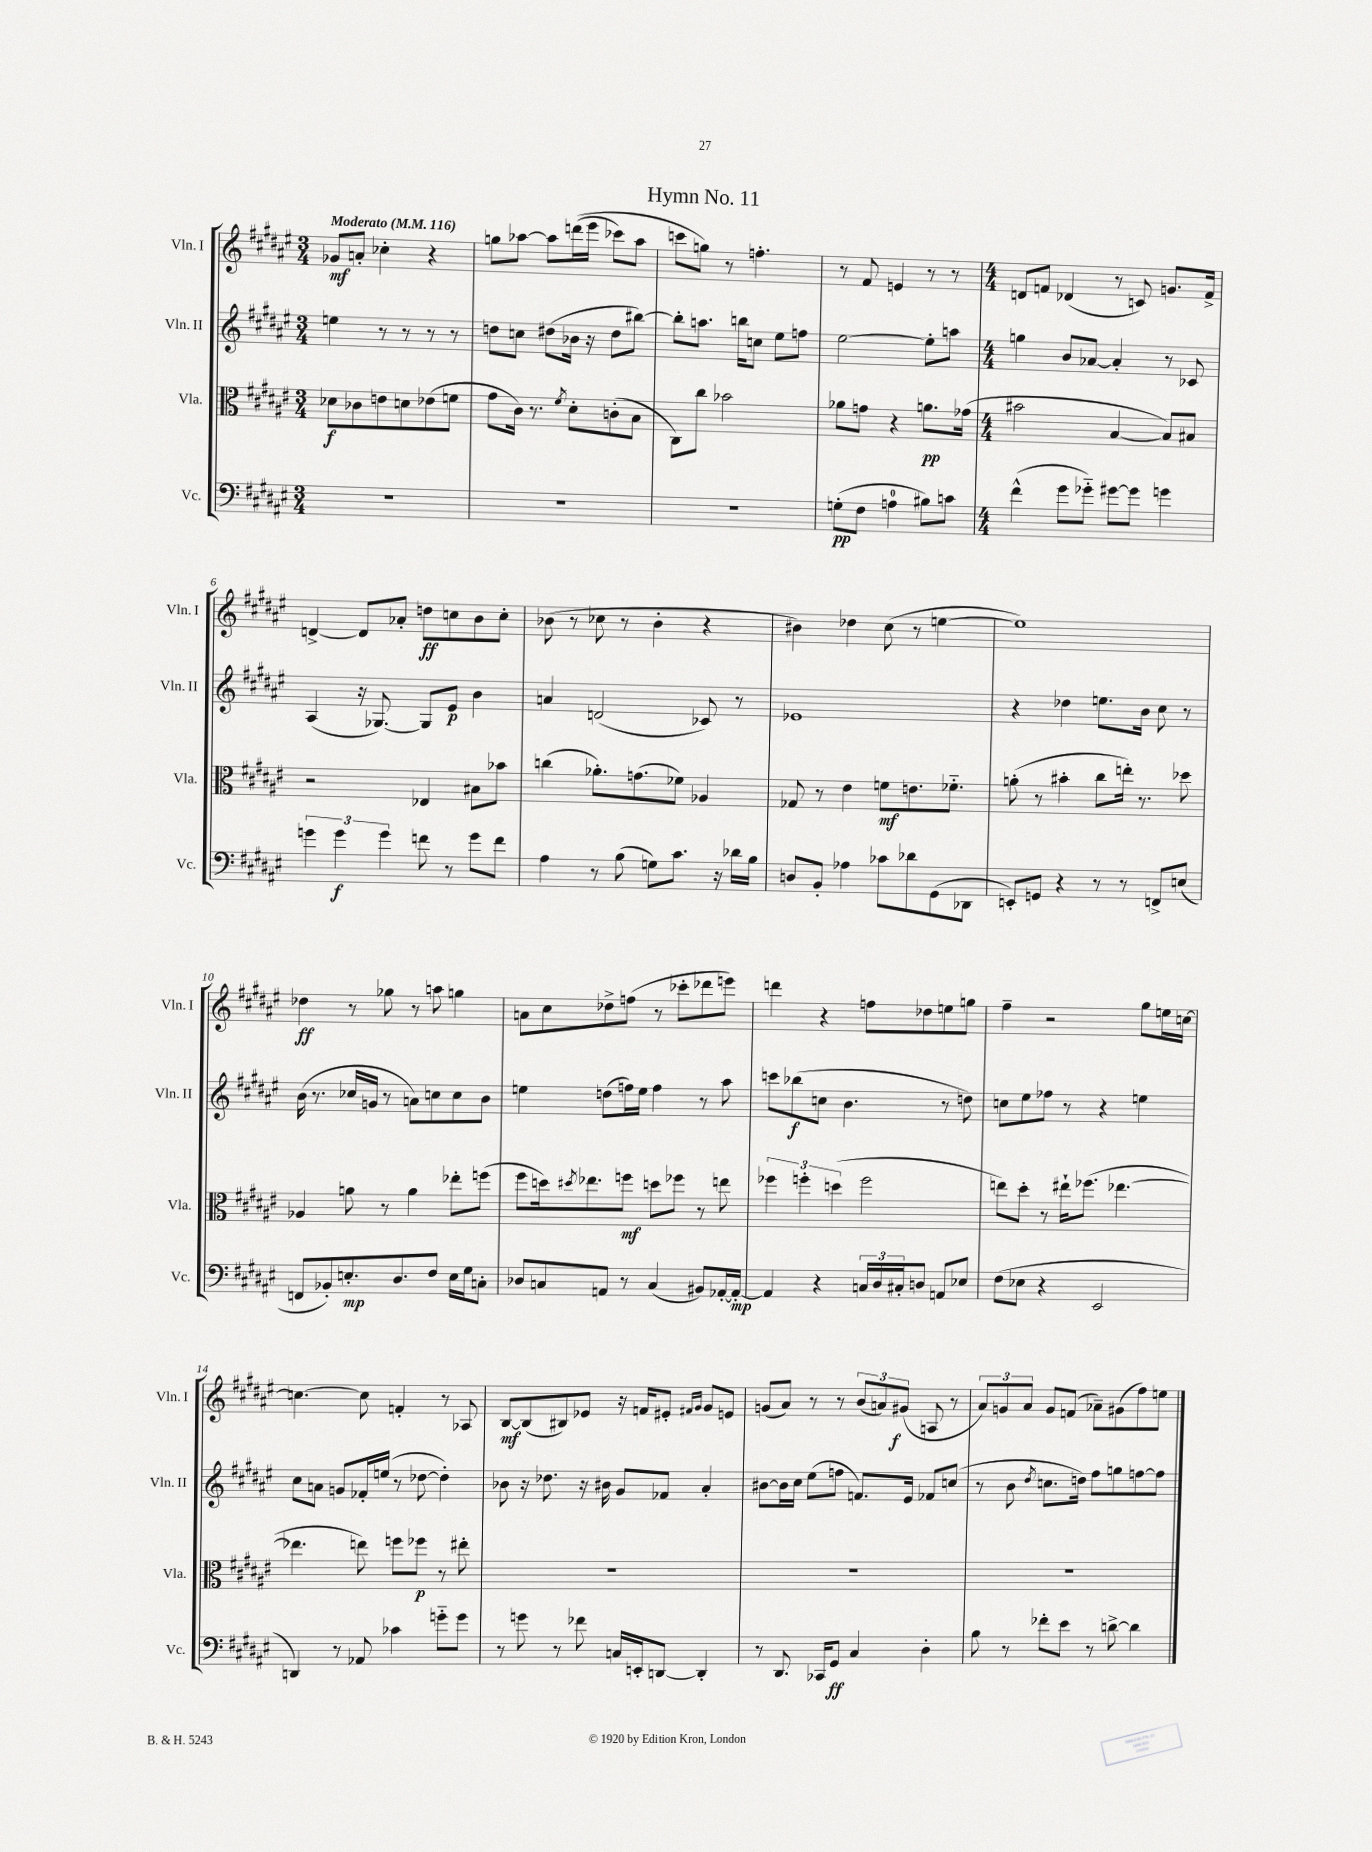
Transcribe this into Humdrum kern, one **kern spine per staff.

**kern	**dynam	**kern	**dynam	**kern	**dynam	**kern	**dynam
*part4	*part4	*part3	*part3	*part2	*part2	*part1	*part1
*staff4	*staff4	*staff3	*staff3	*staff2	*staff2	*staff1	*staff1
*I"Vc.	*	*I"Vla.	*	*I"Vln. II	*	*I"Vln. I	*
*I'Vc.	*	*I'Vla.	*	*I'Vln. II	*	*I'Vln. I	*
*clefF4	*	*clefC3	*	*clefG2	*	*clefG2	*
*k[f#c#g#d#a#e#]	*	*k[f#c#g#d#a#e#]	*	*k[f#c#g#d#a#e#]	*	*k[f#c#g#d#a#e#]	*
*M3/4	*	*M3/4	*	*M3/4	*	*M3/4	*
*MM116	*	*MM116	*	*MM116	*	*MM116	*
=1	=1	=1	=1	=1	=1	=1	=1
!	!	!	!	!	!	!LO:TX:a:B:t=Moderato	!
2.r	.	8d-X\L	f	4een\	.	8g-X/L	mf
.	.	8c-X\	.	.	.	8an'/J	.
.	.	8en\	.	8r	.	4cc-X'\	.
.	.	8dn\	.	8r	.	.	.
.	.	(8e-X\	.	8r	.	4r	.
.	.	8fn\J	.	8r	.	.	.
=2	=2	=2	=2	=2	=2	=2	=2
2.r	.	8g#\L	.	8ddn\L	.	8ggn\L	.
.	.	16c#\Jk)	.	8ccn\J	.	[8aa-X\J	.
.	.	8.r	.	.	.	.	.
.	.	.	.	(8dd#X\L	.	8aa-\L]	.
.	.	8qf#/	.	.	.	.	.
.	.	8d#'\L	.	16b-X\Jk	.	((16dddn\L	.
.	.	.	.	16r	.	16eee#\JJ	.
.	.	(8cn'\	.	8dd#\L	.	8ccc-X\L)	.
.	.	8B\J	.	[8bb#X\J)	.	8aa-\J	.
=3	=3	=3	=3	=3	=3	=3	=3
2.r	.	8C#\L)	.	8bb#'\L]	.	8cccn\L	.
.	.	8cc#\J	.	8.aan\J	.	8ggn\J)	.
.	.	2b-X\	.	.	.	8r	.
.	.	.	.	16bbn\KL	.	.	.
.	.	.	.	8ccn\J	.	4.ffn'\	.
.	.	.	.	8ee#\L	.	.	.
.	.	.	.	8ffn\J	.	.	.
=4	=4	=4	=4	=4	=4	=4	=4
(8Gn'\L	pp	8a-X\L	.	[2ee#\	.	8r	.
8F#\J	.	8gn\J	.	.	.	8f#/	.
4An\	.	4r	.	.	.	4en/	.
8B#X\L)	.	8.an\L	pp	8ee#'\L]	.	8r	.
8cn\J	.	.	.	8aan\J	.	8r	.
.	.	(16g-X\Jk	.	.	.	.	.
=5	=5	=5	=5	=5	=5	=5	=5
*M4/4	*	*M4/4	*	*M4/4	*	*M4/4	*
(4f#^^\	.	2b#X\	.	4ggn\	.	8dn/L	.
.	.	.	.	.	.	8fn/J	.
8g#\L	.	.	.	8b/L	.	(4d-X/	.
8g-X\J)	.	.	.	[8a-X/J	.	.	.
[8g#X\L	.	[4B/	.	4a-'/]	.	8r	.
8g#\J]	.	.	.	.	.	8cn/)	.
4gn\	.	8B/L])	.	8r	.	8.gn/L	.
.	.	8B#X/J	.	8c-X/	.	.	.
.	.	.	.	.	.	16f^/Jk	.
!!LO:LB:g=z
=6	=6	=6	=6	=6	=6	=6	=6
6gn\	.	2r	.	(4A#/	.	[4dn^/	.
6g\	f	.	.	.	.	.	.
.	.	.	.	16r	.	8d/L]	.
.	.	.	.	[8.G-X/)	.	.	.
6g\	.	.	.	.	.	.	.
.	.	.	.	.	.	8a-X'/J	.
8fn\	.	4E-X/	.	8G-/L]	.	8ddn\L	ff
8r	.	.	.	8e#/J	p	8ccn\	.
8g\L	.	8B#X\L	.	4b\	.	8b\	.
8f\J	.	8b-X\J	.	.	.	8cc'\J	.
=7	=7	=7	=7	=7	=7	=7	=7
4A#\	.	(4ccn\	.	4an/	.	(8b-X\	.
.	.	.	.	.	.	8r	.
8r	.	8.a-X'\L)	.	(2dn/	.	8cc-X\	.
(8B\	.	.	.	.	.	8r	.
.	.	(8.gn\	.	.	.	.	.
8Gn\L)	.	.	.	.	.	4b-'\	.
8.c#\J	.	8f-X\J)	.	.	.	.	.
.	.	4A-X/	.	8c-X/)	.	4r	.
16r	.	.	.	.	.	.	.
16d-X\LL	.	.	.	8r	.	.	.
16B\JJ	.	.	.	.	.	.	.
=8	=8	=8	=8	=8	=8	=8	=8
8Dn/L	.	8G-X/	.	1e-X	.	4b#X\)	.
8BB'/J	.	8r	.	.	.	.	.
4A-X\	.	4e#\	.	.	.	4dd-X\	.
8c-X\L	.	8fn\L	mf	.	.	(8cc#\	.
8d-X\	.	8.en\	.	.	.	8r	.
(8GG#\	.	.	.	.	.	[4een\	.
.	.	8.f-X\J	.	.	.	.	.
8DD-X\J	.	.	.	.	.	.	.
=9	=9	=9	=9	=9	=9	=9	=9
8EEn'/L)	.	(8an'\	.	4r	.	1ee])	.
8GGn/J	.	8r	.	.	.	.	.
4r	.	4b#X'\	.	4dd-X\	.	.	.
8r	.	8cc#\L	.	8.een\L	.	.	.
8r	.	16een'\Jk)	.	.	.	.	.
.	.	8.r	.	16b\Jk	.	.	.
8FFn^/L	.	.	.	8cc#\	.	.	.
(8En/J	.	8dd-X\	.	8r	.	.	.
!!LO:LB:g=z
=10	=10	=10	=10	=10	=10	=10	=10
8FFn/L	.	4A-X/	.	(16b\	.	4dd-X\	ff
.	.	.	.	8.r	.	.	.
8BB-X'/)	.	.	.	.	.	.	.
8.En'/	mp	8an\	.	16cc-X/LL	.	8r	.
.	.	.	.	16gn/JJ	.	.	.
.	.	8r	.	8r	.	8gg-X\	.
8.D#/	.	.	.	.	.	.	.
.	.	4a\	.	8an\L)	.	8r	.
8F#/J	.	.	.	8ccn\	.	8aan\	.
16E\LL	.	8ee-X'\L	.	8cc\	.	4ggn\	.
16G#\J	.	.	.	.	.	.	.
8Cn'\J	.	(8ffn\J	.	8b\J	.	.	.
=11	=11	=11	=11	=11	=11	=11	=11
8D-X/L	.	8ff#\L	.	4een\	.	8an\L	.
8Cn/	.	16ddn\k)	.	.	.	8cc#\	.
.	.	8qdd#X/	.	.	.	.	.
.	.	8.ee-X\	.	.	.	.	.
8AAn/J	.	.	.	(8ddn\L	.	8dd-X^\	.
8r	.	8ffn\J	mf	16ffn\L)	.	(8ffn\J	.
.	.	.	.	16ee\JJ	.	.	.
(4C/	.	8ddn\L	.	4ff\	.	8r	.
.	.	8ff-X\J	.	.	.	8ccc-X'\L	.
8BB#X/L)	.	8r	.	8r	.	8ddd-X\	.
[16AA-X'/L	.	8een\	.	8aa#\	.	8eeen\J)	.
16AA-'/JJ_	mp	.	.	.	.	.	.
=12	=12	=12	=12	=12	=12	=12	=12
4AA-/]	.	6ff-X\	.	8cccn\L	.	4dddn\	.
.	.	.	.	(8bb-X\	f	.	.
.	.	6ffn'\	.	.	.	.	.
4r	.	.	.	8ccn\J	.	4r	.
.	.	(6ddn\	.	.	.	.	.
.	.	.	.	4.b\	.	.	.
24Cn/LL	.	2ff\	.	.	.	8ffn\L	.
24D#/	.	.	.	.	.	.	.
24C#X'/J	.	.	.	.	.	.	.
8Dn/J	.	.	.	.	.	8dd-X\	.
8AAn/L	.	.	.	8r	.	8een\	.
8E-X/J	.	.	.	8ddn\)	.	8ggn\J	.
=13	=13	=13	=13	=13	=13	=13	=13
(8F#\L	.	8een\L)	.	8ccn\L	.	4ff#~\	.
8E-X\J	.	8dd#'\J	.	8ee#\	.	.	.
4r	.	8r	.	8ff-X\J	.	2r	.
.	.	16ee#X`\KL	.	8r	.	.	.
.	.	(8.ff-X\J	.	.	.	.	.
2EE#/	.	.	.	4r	.	.	.
.	.	[4.ee-X\	.	.	.	.	.
.	.	.	.	4een\	.	8gg#\L	.
.	.	.	.	.	.	16een\L	.
.	.	.	.	.	.	[16ccn\JJ	.
!!LO:LB:g=z
=14	=14	=14	=14	=14	=14	=14	=14
4DDn/)	.	4.ee-X\]	.	8cc#\L	.	4.ccn\_	.
.	.	.	.	8an\J	.	.	.
8r	.	.	.	8gn/L	.	.	.
8AA-X/	.	8een\)	.	16f-X'/L	.	8cc\]	.
.	.	.	.	(16een/JJ	.	.	.
4c-X\	.	8ffn\L	.	8r	.	4fn'/	.
.	.	8ff-X\J	p	[8dd-X\	.	.	.
8gn\L	.	8r	.	4dd-'\])	.	8r	.
8g\J	.	8ee#X'\	.	.	.	8A-X/	.
=15	=15	=15	=15	=15	=15	=15	=15
8r	.	1r	.	8b-X\	.	[8B/L	mf
8gn\	.	.	.	16r	.	(8B/]	.
.	.	.	.	8.dd-X\	.	.	.
8r	.	.	.	.	.	8B#X/)	.
8f-X\	.	.	.	16r	.	8e-X/J	.
.	.	.	.	16b#X\	.	.	.
16Cn/LL	.	.	.	8g#/L	.	16r	.
16EEn'/J	.	.	.	.	.	16fn/KL	.
[8DDn/J	.	.	.	8f-X/J	.	8e#X'/J	.
.	.	.	.	.	.	16qqf#X/LL	.
.	.	.	.	.	.	16qqg#/JJ	.
4DD'/]	.	.	.	4a#'/	.	8g#/L	.
.	.	.	.	.	.	8en/J	.
=16	=16	=16	=16	=16	=16	=16	=16
8r	.	1r	.	[8b#X\L	.	(8gn/L	.
8.DD#/	.	.	.	16b#\L]	.	8a#/J)	.
.	.	.	.	16cc#\JJ	.	.	.
.	.	.	.	(8ee#\L	.	8r	.
16CC-X/KL	.	.	.	.	.	.	.
8GG#/J	ff	.	.	8ffn\J	.	8r	.
4C#/	.	.	.	8.fn/L)	.	(12b/L	.
.	.	.	.	.	.	12an/)	.
.	.	.	.	.	.	(12g#X/J	f
.	.	.	.	16e#/Jk	.	.	.
4D#'\	.	.	.	8f-X/L	.	8An/	.
.	.	.	.	(8ccn/J	.	8r	.
=17	=17	=17	=17	=17	=17	=17	=17
8B\	.	1r	.	8r	.	12a#/L)	.
.	.	.	.	.	.	12gn/	.
8r	.	.	.	8b\	.	.	.
.	.	.	.	.	.	12a#/J	.
.	.	.	.	8qdd#/	.	.	.
8f-X'\L	.	.	.	8.ccn\L	.	8g/L	.
8e#\J	.	.	.	.	.	(8fn/J	.
.	.	.	.	16ddn\Jk)	.	.	.
8r	.	.	.	8ff#\L	.	8a-X~\L)	.
[8dn^\	.	.	.	8ggn\	.	(8g#X\	.
4d\]	.	.	.	[8ffn\	.	8ff#\)	.
.	.	.	.	8ff\J]	.	8een\J	.
==	==	==	==	==	==	==	==
*-	*-	*-	*-	*-	*-	*-	*-
